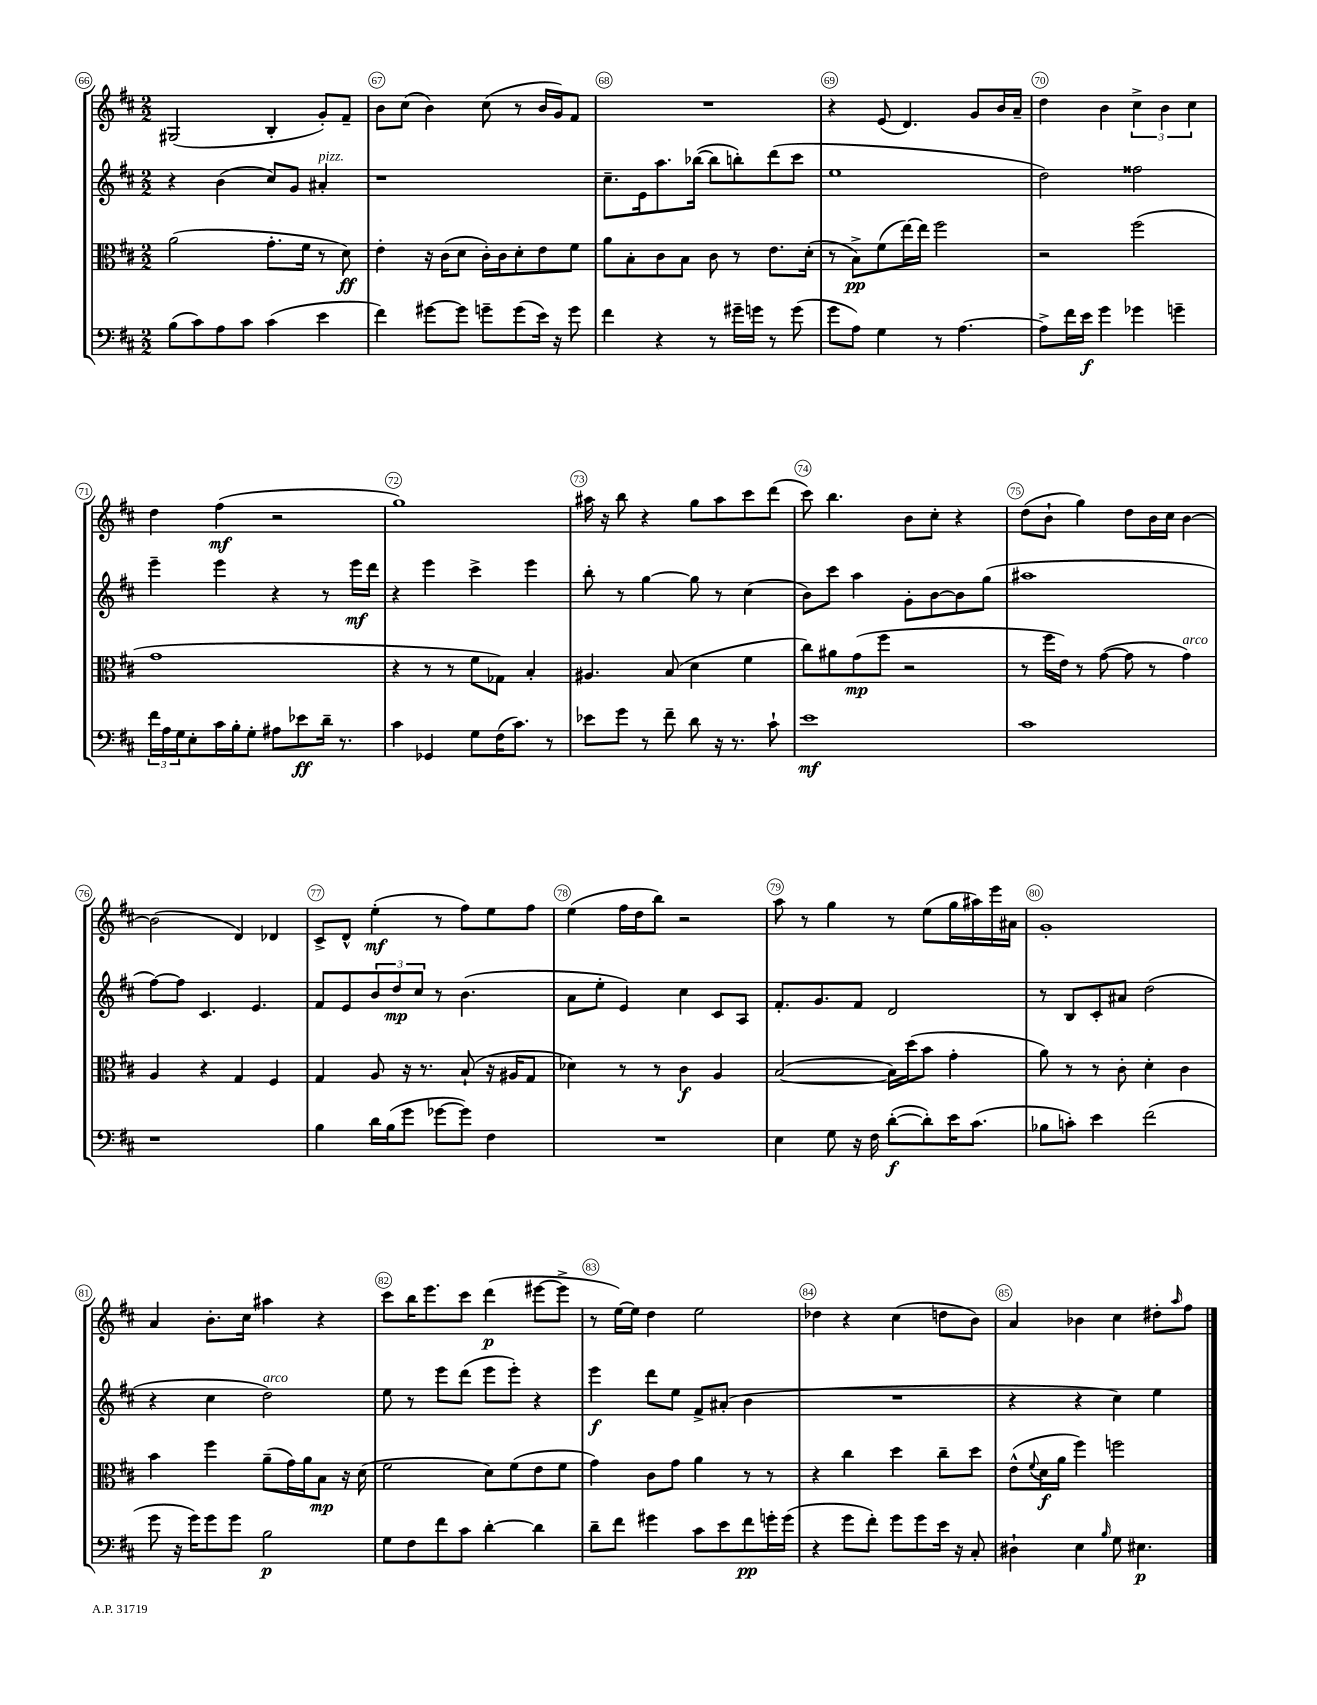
<<
\new StaffGroup <<
\new Staff = "s0" {
    \clef treble \key d \major \numericTimeSignature \time 2/2
    gis2( b4-. g'8-.) fis'8-- |
    b'8 cis''8( b'4) cis''8( r8 b'16 g'16) fis'8 |
    R1 |
    r4 e'8( d'4.) g'8 b'16 a'16-- |
    d''4 b'4 \tuplet 3/2 { cis''4-> b'4 cis''4 } |
    d''4 fis''4\mf( r2 |
    g''1) |
    ais''16 r16 b''8 r4 g''8 ais''8 cis'''8 d'''8( |
    cis'''8) b''4. b'8 cis''8-. r4 |
    d''8( b'8-! g''4) d''8 b'16 cis''16 b'4~ |
    b'2( d'4) des'4 |
    cis'8-> d'8-^ e''4-.\mf( r8 fis''8) e''8 fis''8 |
    e''4( fis''16 d''16 b''8) r2 |
    a''8 r8 g''4 r8 e''8( g''16 ais''16) e'''16 ais'16 |
    g'1-. |
    a'4 b'8.-. cis''16 ais''4 r4 |
    cis'''8 b''16 e'''8. cis'''8 d'''4\p( eis'''8~ eis'''8-> |
    r8 e''16~) e''16 d''4 e''2 |
    des''4 r4 cis''4( d''8 b'8) |
    a'4 bes'4 cis''4 dis''8-. \grace { a''16 } fis''8 \bar "|." |
}
\new Staff = "s1" {
    \clef treble \key d \major \numericTimeSignature \time 2/2
    r4 b'4( cis''8) g'8 ais'4-.^\markup { \italic "pizz." } |
    r1 |
    cis''8.-- e'16 a''8. bes''16~( bes''8 b''8-.) d'''8( cis'''8 |
    e''1 |
    d''2) fisis''2 |
    e'''4-- e'''4 r4 r8 e'''16\mf d'''16 |
    r4 e'''4 cis'''4-> e'''4 |
    b''8-. r8 g''4~ g''8 r8 cis''4( |
    b'8) cis'''8 a''4 g'8-. b'8~ b'8 g''8( |
    ais''1 |
    fis''8~) fis''8 cis'4. e'4. |
    fis'8 e'8 \tuplet 3/2 { b'8 d''8\mp cis''8 } r8 b'4.( |
    a'8 e''8-. e'4) cis''4 cis'8 a8 |
    fis'8.-. g'8. fis'8 d'2 |
    r8 b8 cis'8-. ais'8 d''2( |
    r4 cis''4 d''2^\markup { \italic "arco" }) |
    e''8 r8 e'''8 d'''8( e'''8 e'''8-.) r4 |
    e'''4\f d'''8 e''8 fis'8-> ais'8-.( b'4 |
    R1 |
    r4 r4 cis''4) e''4 \bar "|." |
}
\new Staff = "s2" {
    \clef alto \key d \major \numericTimeSignature \time 2/2
    a'2( g'8.-. fis'16 r8 d'8\ff) |
    e'4-. r16 cis'16( d'8 cis'16-.) cis'16 d'8-. e'8 fis'8 |
    a'8 b8-. cis'8 b8 cis'8 r8 e'8. d'16-.( |
    r8 b8->\pp) fis'8( e''16~) e''16 fis''2 |
    r2 fis''2( |
    g'1 |
    r4 r8 r8 fis'8 ges8) b4-. |
    ais4. b8( d'4 fis'4 |
    cis''8) ais'8 g'8\mp( fis''8 r2 |
    r8 fis''16 e'16) r8 g'8~( g'8 r8 g'4^\markup { \italic "arco" }) |
    a4 r4 g4 fis4 |
    g4 a8 r16 r8. b8-!( r16 ais16 g8 |
    des'4) r8 r8 cis'4\f a4 |
    b2~( b16) d''16( b'8 g'4-. |
    a'8) r8 r8 cis'8-. d'4-. cis'4 |
    b'4 fis''4 a'8--( g'16) a'16 b8\mp r16 d'16( |
    fis'2 d'8) fis'8( e'8 fis'8 |
    g'4) cis'8 g'8 a'4 r8 r8 |
    r4 cis''4 d''4 cis''8-- d''8 |
    e'8-^( \appoggiatura { fis'8 } d'16\f a'16 fis''4) f''2 \bar "|." |
}
\new Staff = "s3" {
    \clef bass \key d \major \numericTimeSignature \time 2/2
    b8( cis'8) a8 cis'8 cis'4( e'4 |
    fis'4) gis'8~ gis'8 g'8-- g'8( e'16) r16 g'8 |
    fis'4 r4 r8 gis'16-- g'16 r8 g'8( |
    g'8 a8) g4 r8 a4.~ |
    a8-> fis'16 e'16\f g'4 ges'4 g'4-- |
    \tuplet 3/2 { fis'16 a16 g16 } e8-. cis'16 b16-. g8-. ais8 ees'8\ff d'16-- r8. |
    cis'4 ges,4 g8 fis16( cis'8.) r8 |
    ees'8 g'8 r8 fis'8-- d'8 r16 r8. cis'8-! |
    e'1\mf |
    cis'1 |
    r1 |
    b4 d'16 b16( g'8 ges'8~ ges'8) fis4 |
    R1 |
    e4 g8 r16 fis16 d'8~-.\f( d'8-.) e'16 cis'8.( |
    bes8 c'8-.) e'4 fis'2( |
    g'8 r16 g'16) g'8 g'8 b2\p |
    g8 fis8 fis'8 cis'8 d'4~-. d'4 |
    d'8-- fis'8 gis'4 cis'8 e'8 fis'8\pp g'16-. g'16( |
    r4 g'8 fis'8-.) g'8 g'8 e'16 r16 cis8-. |
    dis4-! e4 \grace { b16 } g8 eis4.\p \bar "|." |
}
>>
>>
\layout { \context { \Score currentBarNumber = #66 \override BarNumber.break-visibility = ##(#f #t #t) barNumberVisibility = #all-bar-numbers-visible \override BarNumber.stencil = #(make-stencil-circler 0.1 0.3 ly:text-interface::print) } }
